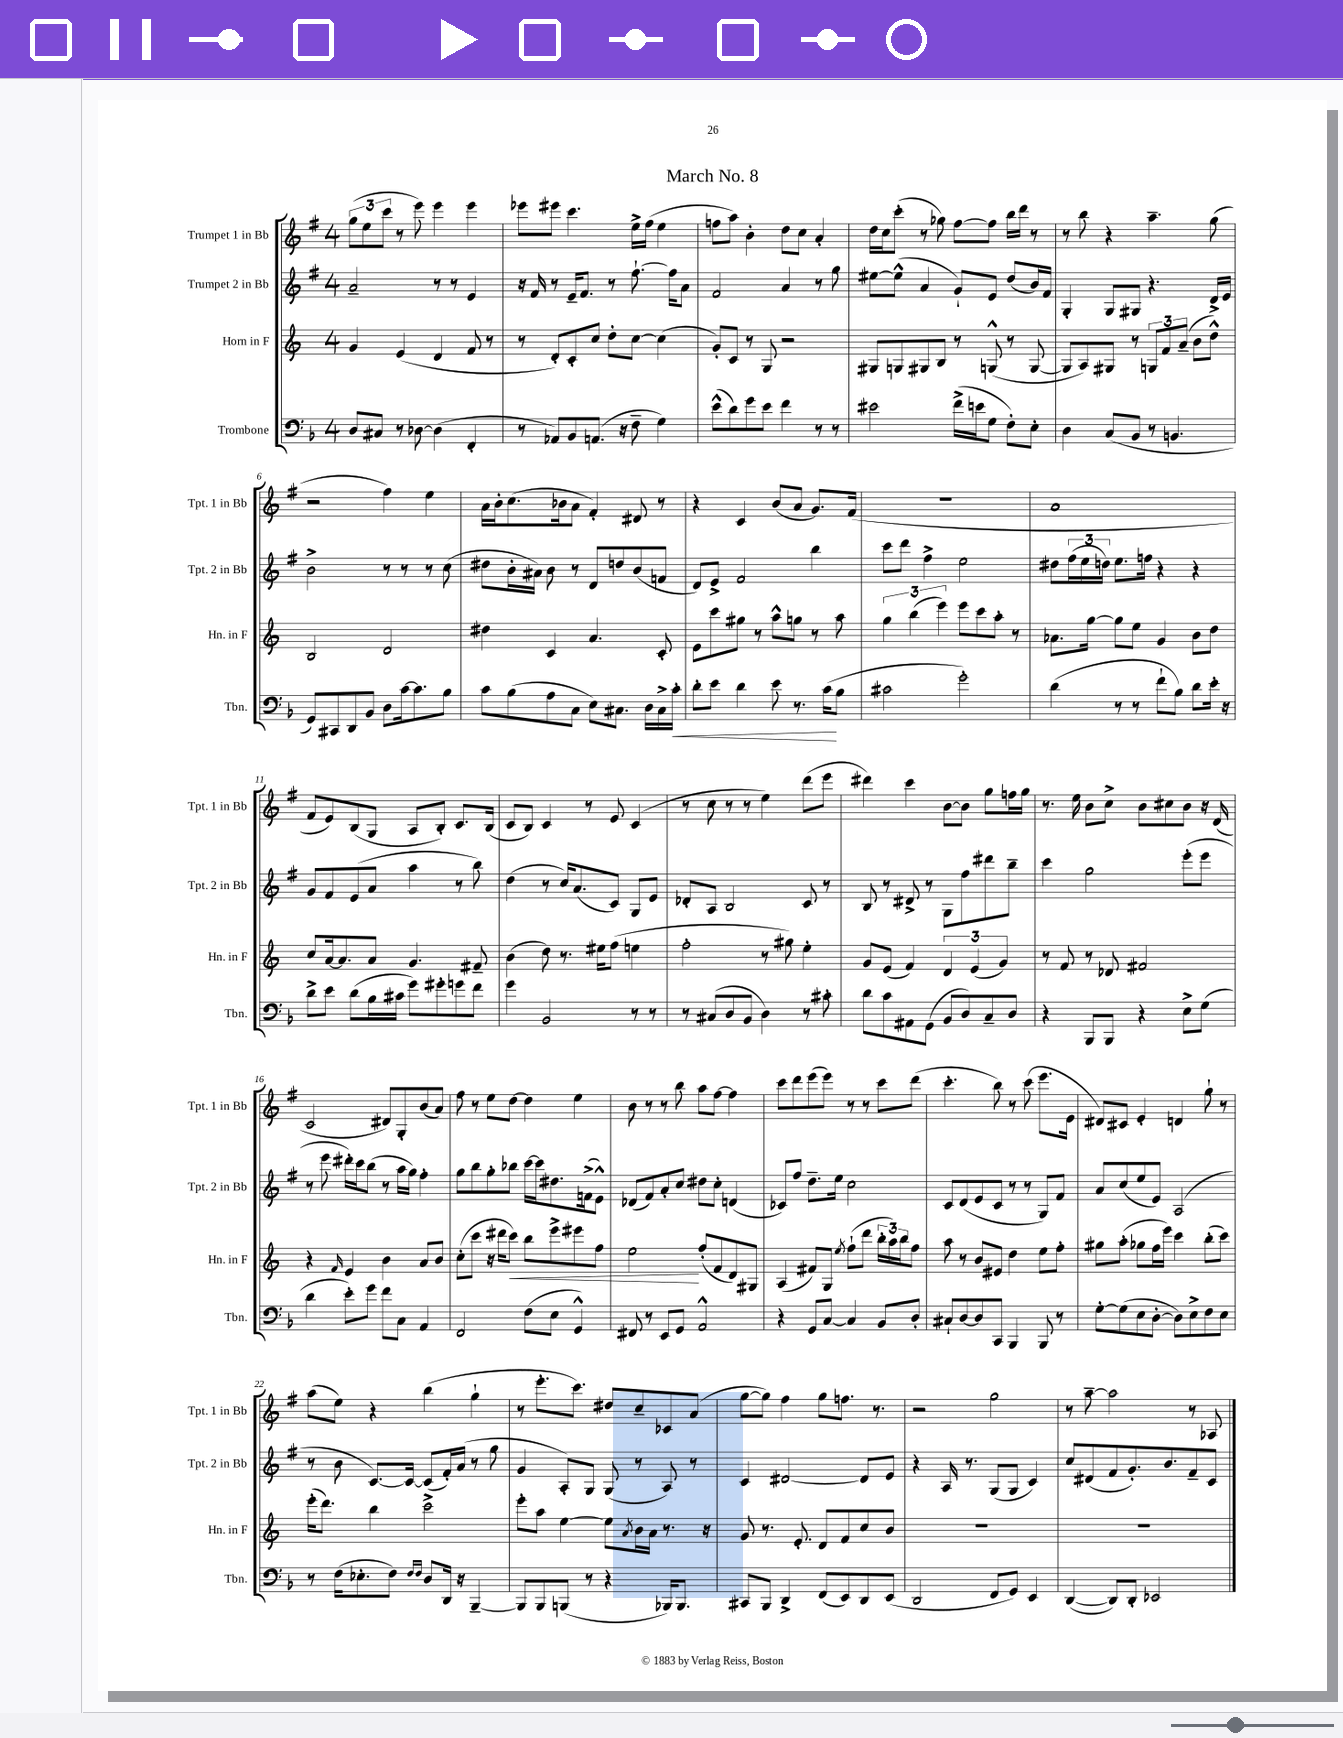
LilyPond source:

\header { title = "March No. 8" }
<<
\new StaffGroup <<
\new Staff = "s0" \with { instrumentName = "Trumpet 1 in Bb" shortInstrumentName = "Tpt. 1 in Bb" } {
    \clef treble \key g \major \once \override Staff.TimeSignature.style = #'single-digit \time 4/4
    \tuplet 3/2 { g''8( e''8 c'''8 } r8 e'''8) e'''4 e'''4 |
    ees'''8 eis'''8 c'''4. e''16-> fis''16( e''4 |
    f''8 a''8) b'4-. d''8 c''8 a'4-. |
    d''16 c''16 c'''8-.( r8 ges''8) fis''8~ fis''8 b''16 d'''16 r8 |
    r8 b''8 r4 a''4.-- g''8( |
    r2 fis''4) e''4 |
    a'16 b'16-. c''8.( bes'16 a'8 fis'4-.) dis'8 r8 |
    r4 c'4 b'8( a'8 g'8.) fis'16( |
    R1 |
    a'1 |
    fis'8 e'8) b8( g8 a8 b8-.) c'8. b16( |
    c'8 b8) c'4 r8 e'8 c'4( |
    r8 c''8 r8 r8 e''4) d'''8( e'''8 |
    dis'''4) c'''4 b'8~ b'8 g''8 f''16 g''16 |
    r8. e''16 b'8 c''8-> b'8 cis''8 b'8 r16 d'16( |
    c'2 dis'8) g8-. b'8( a'8) |
    fis''8 r8 e''8 d''8~ d''4 e''4 |
    b'8 r8 r8 b''8 a''8 fis''8~ fis''4 |
    c'''8 d'''8 e'''8( e'''8) r8 r8 c'''8 d'''8( |
    c'''4.-. b''8) r8 c'''8( e'''8. e'16 |
    dis'8) cis'8 e'4-. d'4 g''8-! r8 |
    a''8( e''8) r4 b''4( g''4-! |
    r8 e'''8.-. c'''8.) dis''8 c''8-- ces'8 a'8( |
    g''8~ g''8) fis''4 g''8 f''8. r8. |
    r2 g''2 |
    r8 a''8~-- a''2 r8 aes8 \bar "|." |
}
\new Staff = "s1" \with { instrumentName = "Trumpet 2 in Bb" shortInstrumentName = "Tpt. 2 in Bb" } {
    \clef treble \key g \major \once \override Staff.TimeSignature.style = #'single-digit \time 4/4
    a'2-- r8 r8 e'4 |
    r16 fis'16 r8 e'16-- fis'8. r8 fis''8.~-! fis''16 a'8 |
    fis'2 a'4 r8 g''8 |
    eis''8~ eis''8-^( a'4 g'8-!) e'8 d''8( b'16) fis'16 |
    g4-. g8 gis8 r4. d'16-> e'16 |
    b'2-> r8 r8 r8 c''8( |
    dis''8 b'16-. ais'16) b'8 r8 d'8 d''8 b'8( f'8 |
    d'8) e'8-> fis'2 b''4 |
    c'''8 d'''8 fis''4-> e''2 |
    dis''8 \tuplet 3/2 { fis''16( e''16 d''16) } e''8. f''16 r4 r4 |
    g'8 fis'8 e'8( a'8 a''4 r8 b''8) |
    d''4( r8 c''16) a'8.( c'8) g8 e'8 |
    des'8-. a8 b2 c'8 r8 |
    b8 r8 dis'8-> r8 g8 fis''8 dis'''8 b''8-- |
    c'''4 g''2 e'''8-.( e'''8 |
    r8 e'''8 dis'''16-.) c'''16 b''8( r8 a''16 g''16) fis''4-. |
    g''8 b''8 g''8-. bes''8 c'''16~ c'''16 dis''8. f'16->( e'8-^) |
    des'8( fis'8) a'8-. c''8 dis''8 c''8-. d'4( |
    ces'8) fis''8 d''8.-- e''16 c''2 |
    c'8 d'8( e'8 c'8 r8 r8 g8) fis'8 |
    a'8 c''8( e''8 e'8) a2( |
    r8 b'8 c'8.~) c'16~ c'8( fis'16-.) a'16( r8 g''8 |
    g'4 a8-.) g8 g8( r8 a8) r8 |
    c'4 dis'2~ dis'8 e'8 |
    r4 a16 r8. g8( g8 c'4) |
    c''8 dis'8( fis'8 g'8.-.) b'8. fis'8-- c'8 \bar "|." |
}
\new Staff = "s2" \with { instrumentName = "Horn in F" shortInstrumentName = "Hn. in F" } {
    \clef treble \key c \major \once \override Staff.TimeSignature.style = #'single-digit \time 4/4
    g'4 e'4( d'4 f'8 r8 |
    r8 d'8-.) c'8-. c''8 d''8-. c''8~ c''4( |
    g'8-.) c'8 r8 g8 r2 |
    gis8 g8 gis8 b8 r8 g8-^( r8 g8~ |
    g8 a8) gis8 r8 \tuplet 3/2 { g8 f'8 a'8--( } b'8 d''8-^) |
    b2 d'2 |
    dis''4 c'4 a'4. c'8-. |
    e'8 c'''8 gis''8 r8 a''8-^ g''8 r8 a''8 |
    \tuplet 3/2 { g''4 b''4( e'''4) } e'''8 c'''8 a''8-. r8 |
    aes'8. g''16~ g''8 e''8 g'4 b'8 d''8 |
    c''8 a'16~ a'8. a'8 g'4. fis'8-- |
    b'4( d''8) r8. eis''16 f''8( e''4 |
    f''2-. r8 gis''8) e''4-. |
    g'8 e'8( f'4) \tuplet 3/2 { d'4 e'4( g'4) } |
    r8 f'8 r8 des'8 fis'2 |
    r4 \grace { f'16 } e'4 b'4 a'8 b'8 |
    c''8-.( c'''8 r16 dis'''16 c'''8\<) b''8 e'''8-> eis'''8 f''8 |
    e''2\! f''8-.( f'8 d'8) gis8 |
    a4( fis'8) g8 \acciaccatura { e''8 } f''8-!( d'''8 \tuplet 3/2 { b''16-. a''16) b''16 } f''8 |
    a''8 r8 b'8 eis'8 d''4 e''8 f''8-. |
    gis''8 a''8-.( ges''8 f''16 e'''16) c'''4 b''8-.( c'''8) |
    e'''16-.( d'''8.) b''4 c'''2-> |
    e'''8-. a''8 e''4~ e''8 \acciaccatura { a'8 } b'16 a'16 r8. r16 |
    g'8 r8. e'8.-. d'8 f'8 c''8 b'8 |
    r1 |
    R1 \bar "|." |
}
\new Staff = "s3" \with { instrumentName = "Trombone" shortInstrumentName = "Tbn." } {
    \clef bass \key f \major \once \override Staff.TimeSignature.style = #'single-digit \time 4/4
    d8 cis8 r8 des8~ des4( f,4-. |
    r8 aes,8) bes,8 a,8.( r16 f8-- g4) |
    e'8-^( d'8) g'8 e'8 f'4 r8 r8 |
    eis'2 f'16->( e'16 g8 f8-.) e8-. |
    d4 c8( bes,8 r8 b,4. |
    g,8) cis,8 d,8 bes,8 d8 c'16~ c'8. bes8 |
    c'8 bes8( a8 c8 e8) cis8. d16 cis16-> c'16-.\< |
    d'8-. e'8 d'4 e'8 r8. c'16\!( bes8 |
    cis'2 g'2-.) |
    d'4( r8 r8 f'8-! bes8) d'8 e'16-. r16 |
    d'8-> e'8 d'8( bes16 cis'16 g'8) gis'8-. g'8 f'8 |
    g'4 bes,2 r8 r8 |
    r8 cis8( d8 bes,8 d4) r8 cis'8-. |
    d'8 c'8 ais,8 g,8( bes,8 d8) c8-- d8 |
    r4 bes,,8 bes,,8 r4 e8-> g8( |
    d'4 e'8-.) g'8 f'8 c8 a,4 |
    f,2 f8( e8 g,4-^) |
    fis,8 r8 e,8 g,8 a,2-^ |
    r4 g,8 c8~ c4 bes,8 d8-. |
    cis8-! d8~ d8 c,8 bes,,4 bes,,8 r8 |
    g8~-. g8( e8 d8~-. d8) e8-> f8 e8 |
    r8 f16( ees8.-. f8) \grace { f16 f16 } d8 d,16 r16 bes,,4~-- |
    bes,,8 bes,,8 b,,8( r8 r4 bes,,16) bes,,8. |
    cis,8 bes,,8 d,4-> f,8( e,8) d,8 e,8( |
    d,2 f,8 g,8) e,4 |
    d,4~( d,8) d,8-. ees,2 \bar "|." |
}
>>
>>
